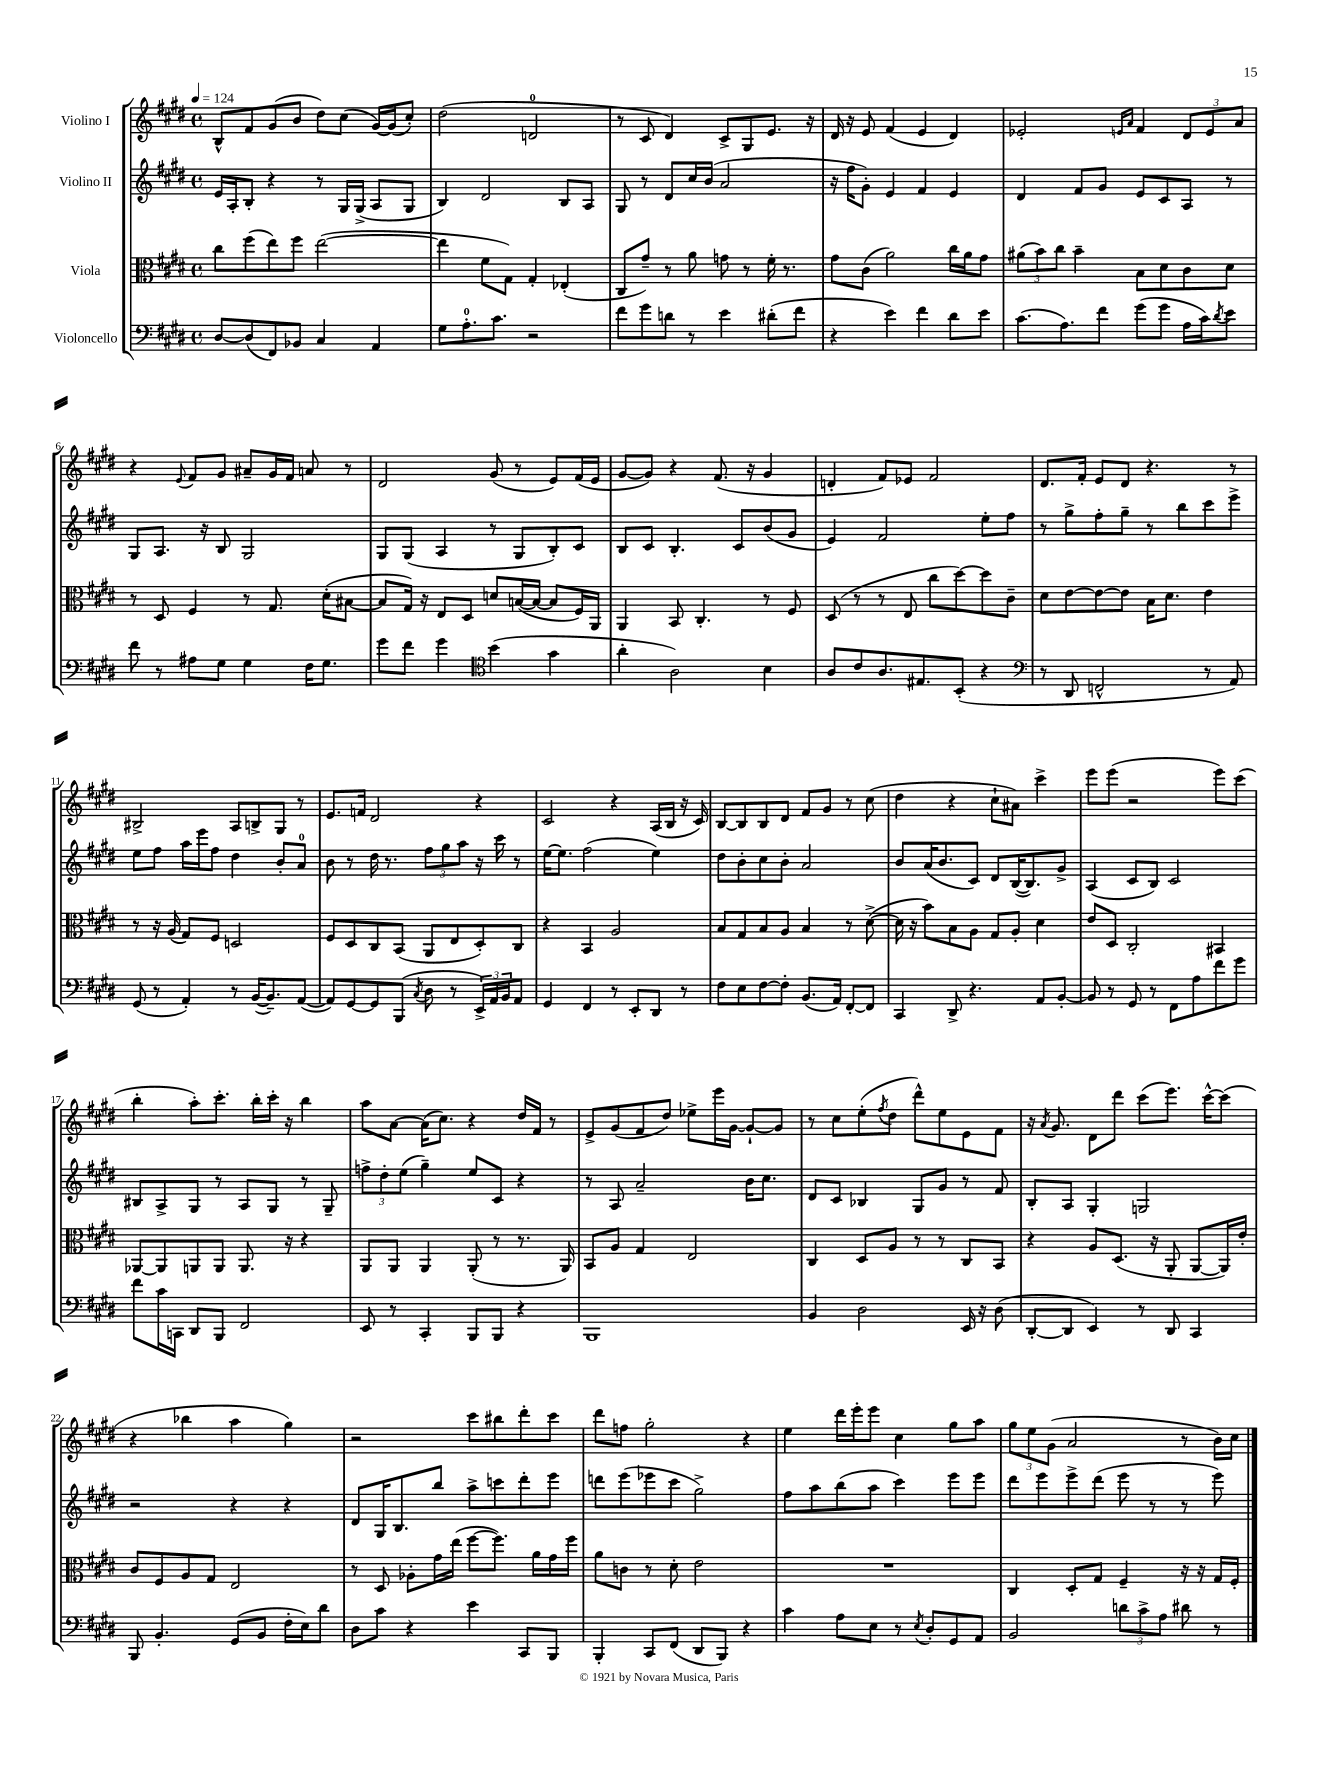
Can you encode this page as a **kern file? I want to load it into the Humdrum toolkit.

**kern	**kern	**kern	**kern
*staff4	*staff3	*staff2	*staff1
*clefF4	*clefC3	*clefG2	*clefG2
*k[f#c#g#d#]	*k[f#c#g#d#]	*k[f#c#g#d#]	*k[f#c#g#d#]
*M4/4	*M4/4	*M4/4	*M4/4
*met(c)	*met(c)	*met(c)	*met(c)
*MM124	*MM124	*MM124	*MM124
[8D#/L	8cc#\L	16e/LL	8B^^/L
.	.	16A'/J	.
(8D#/]	(8ff#\	8B'/J	8f#/
8FF#/)	8ee\)	4r	(8g#/
8BB-/J	8ff#\J	.	8b/J
4C#/	([2ee\	8r	8dd#\L)
.	.	16G#/LL	(8cc#\J
.	.	(16G#^/JJ	.
4AA/	.	8A/L	[16g#/LL)
.	.	.	(16g#/]J
.	.	8G#/J	8cc#'/J)
=	=	=	=
8G#\L	4ee\]	4B/)	(2dd#\
8.A'\	.	.	.
.	8f#\L	2d#/	.
8.c#\J	.	.	.
.	8G#\J)	.	.
2r	4G#'/	.	2d/
.	(4E-'/	8B/L	.
.	.	8A/J	.
=	=	=	=
8f#\L	8C#/L	8G#/	8r
8g#\	8g#~/J)	8r	8c#/
8d\J	8r	8d#/L	4d#/)
8r	8a\	16cc#/L	.
.	.	(16b/JJ	.
4e\	8g\	2a/	8c#^/L
.	8r	.	8G#/
(8d#'\L	16f#'\	.	8.e/J
.	8.r	.	.
8f#\J	.	.	.
.	.	.	16r
=	=	=	=
4r	8g#\L	16r	16d#/
.	.	16ff#\LK	16r
.	(8c#\J	8g#'\J)	8e/
4e\)	2a\)	4e/	(4f#/
4f#\	.	4f#/	4e/
8d#\L	16cc#\LL	4e/	4d#/)
.	16a\J	.	.
8e\J	8g#\J	.	.
=	=	=	=
(8.c#\L	(12a#\L	4d#/	2e-'/
.	12b\)	.	.
.	12cc#\J	.	.
8.A\)	.	.	.
.	4b~\	8f#/L	.
8f#\J	.	8g#/J	.
.	.	.	16qqe/LL
.	.	.	16qqa/JJ
(8g#\L	8B\L	8e/L	4f#/
8g#\J	8d#\	8c#/	.
16A\LL	8c#\	8A/J	12d#/L
16c#\J)	.	.	.
.	.	.	12e/
8qd#/	.	.	.
8e\J	8d#\J	8r	.
.	.	.	12a/J
=	=	=	=
8f#\	8r	8G#/L	4r
8r	8D#/	8.A/J	.
.	.	.	8qqe/
8A#\L	4F#/	.	8f#/L
.	.	16r	.
8G#\J	.	8B/	8g#/J
4G#\	8r	2G#/	8a#~/L
.	8.G#/	.	16g#/L
.	.	.	16f#/JJ
16F#\LK	.	.	8a/
8.G#\J	(16d#'\LK	.	.
.	[8B#\J	.	8r
=	=	=	=
8g#\L	8B#/]L	8G#/L	2d#/
8f#\J	16G#/Jk)	(8G#/J	.
.	16r	.	.
4g#\	8E/L	4A/	.
.	8D#/J	.	.
*clefC4	*	*	*
(4b\	8d/L	8r	(8g#/
.	([16B/L	8G#/L	8r
.	16B/_JJ	.	.
4g#\	8B/]L	8B'/)	8e/L)
.	16F#/L)	8c#/J	(16f#/L
.	16AA/JJ	.	16e/JJ
=	=	=	=
4a'\	4AA/	8B/L	[8g#/L
.	.	8c#/J	8g#/]J)
2A\)	8BB/	4.B'/	4r
.	4.C#'/	.	.
.	.	.	(8.f#/
.	.	8c#/L	.
.	.	.	16r
4B\	8r	(8b/	4g#/
.	8F#/	8g#/J	.
=	=	=	=
8A/L	(8D#/	4e/)	4d'/
8c#/	8r	.	.
8.A/	8r	2f#/	8f#/L)
.	8E/	.	8e-/J
8.E#/	.	.	.
.	8cc#\L	.	2f#/
(8BB'/J	[8dd#\)	.	.
4r	8dd#\]	8ee'\L	.
.	8c#~\J	8ff#\J	.
=	=	=	=
*clefF4	*	*	*
8r	8d#\L	8r	8.d#/L
8DD#/	[8e\	8gg#^\L	.
.	.	.	16f#'/Jk
2FF^^/	8e\_	8ff#'\	8e/L
.	8e\]J	8gg#~\J	8d#/J
.	16B\LK	8r	4.r
.	8.d#\J	.	.
.	.	8bb\L	.
8r	4e\	8ccc#\	.
8AA/)	.	8eee^\J	8r
=	=	=	=
(8GG#/	8r	8ee\L	2B#^/
8r	16r	8ff#\J	.
.	(16A/	.	.
4AA'/)	8G#/L)	16aa\LL	.
.	.	16eee\J	.
.	8F#/J	8ff#\J	.
8r	2D/	4dd#\	8A/L
([16BB/LK	.	.	8B^/
8.BB~/])	.	.	.
.	.	8b'/L	8G#/J
([8AA/J	.	8a/J	8r
=	=	=	=
8AA/]L)	8F#/L	8b\	8.e/L
[8GG#/	8D#/	8r	.
.	.	.	16f/Jk
8GG#/]	8C#/	16dd#\	2d#/
.	.	8.r	.
(8BBB/J	(8BB/J	.	.
8qC#/	.	.	.
8D#\	8AA/L	12ff#\L	.
.	.	12gg#\	.
8r	8E/	.	.
.	.	12aa\J	.
24EE^/LL)	8D#'/)	16r	4r
24AA/	.	.	.
.	.	16ccc#\	.
24BB/J	.	.	.
8AA/J	8C#/J	8r	.
=	=	=	=
4GG#/	4r	[16ee\LK	2c#/
.	.	8.ee\]J	.
4FF#/	4BB/	(2ff#\	.
8r	2A/	.	4r
8EE'/L	.	.	.
8DD#/J	.	4ee\)	(16A/LL
.	.	.	16B/JJ
8r	.	.	16r
.	.	.	16c#/)
=	=	=	=
8F#\L	8B/L	8dd#\L	[8B/L
8E\	8G#/	8b'\	8B/]
[8F#\	8B/	8cc#\	8B/
8F#'\]J	8A/J	8b'\J	8d#/J
(8.BB/L	4B/	2a/	8f#/L
.	.	.	8g#/J
16AA/Jk)	.	.	.
[8FF#'/L	8r	.	8r
8FF#/]J	([8d#^\	.	(8cc#\
=	=	=	=
4CC#/	16d#\]	8b/L	4dd#\
.	16r	.	.
.	8b\L)	(16a/K	.
.	.	8.b/	.
8DD#^/	8B\	.	4r
4.r	8A\J	8c#/J)	.
.	8G#/L	8d#/L	8cc#`\L
.	8A'/J	([16B/K	8a#\J)
.	.	8.B/])	.
8AA/L	4d#\	.	4ccc#^\
[8BB'/J	.	8g#^/J	.
=	=	=	=
8BB/]	8e/L	(4A/	8eee\L
8r	8D#/J	.	(8eee\J
8GG#/	2C#'/	8c#/L	2r
8r	.	8B/J)	.
8FF#\L	.	2c#/	.
8A\	.	.	.
8f#\	4BB#/	.	8eee\L)
8g#\J	.	.	(8ccc#\J
=	=	=	=
8f#\L	[8AA-/L	8B#/L	4bb'\
16c#\L	8AA-/]	8A^/	.
16CC\JJ	.	.	.
8DD#/L	8AA/	8G#/J	8aa'\L)
8BBB/J	8AA/J	8r	8.ccc#'\J
2FF#/	8.AA/	8A/L	.
.	.	.	16bb'\LL
.	.	8G#/J	16ccc#'\JJ
.	16r	.	16r
.	4r	8r	4bb\
.	.	8G#~/	.
=	=	=	=
8EE/	8AA/L	12ff^\L	8aa\L
.	.	12dd#'\	.
8r	8AA/J	.	[8a\J
.	.	(12ee\J	.
4CC#'/	4AA/	4gg#~\)	(16a\]LK
.	.	.	8.cc#\J)
8BBB/L	(8AA'/	8ee/L	4r
8BBB/J	8r	8c#/J	.
4r	8.r	4r	16dd#/LL
.	.	.	16f#/JJ
.	.	.	8r
.	16AA/)	.	.
=	=	=	=
1BBB	8BB/L	8r	8e^/L
.	8A/J	8A/	(8g#/
.	4G#/	2a~/	8f#/
.	.	.	8dd#/J)
.	2E/	.	8ee-^\L
.	.	.	16eee\L
.	.	.	[16g#\JJ
.	.	16b\LK	8g#`/_L
.	.	8.cc#\J	.
.	.	.	8g#/]J
=	=	=	=
4BB/	4C#/	8d#/L	8r
.	.	8c#/J	8cc#\L
2D#\	8D#/L	4B-/	(8ee'\
.	.	.	8qff#/
.	8A/J	.	8dd#\J
.	8r	8G#/L	8ddd#^^\L)
.	8r	8g#/J	8ee\
16EE/	8C#/L	8r	8e\
16r	.	.	.
(8D#\	8BB/J	8f#/	8f#\J
=	=	=	=
[8DD#'/L	4r	8B'/L	16r
.	.	.	8qa/
.	.	.	8.g#/
8DD#/]J	.	8A/J	.
4EE/)	8A/L	4G#'/	8d#\L
.	(8.D#/J	.	8ddd#\J
8r	.	2G/	(8ccc#\L
.	16r	.	.
8DD#/	8AA'/	.	8.eee\J)
4CC#/	[8AA/L	.	.
.	.	.	[16ccc#^^\LK
.	16AA/]L)	.	(8ccc#\]J
.	16e'/JJ	.	.
=	=	=	=
8BBB/	8c#/L	2r	4r
4.BB'/	8F#/	.	.
.	8A/	.	4bb-\
.	8G#/J	.	.
(8GG#/L	2E/	4r	4aa\
8BB/J	.	.	.
16F#'\LL	.	4r	4gg#\)
16E\J)	.	.	.
8d#\J	.	.	.
=	=	=	=
8D#\L	8r	8d#/L	2r
8c#\J	8D#/	16G#/K	.
.	.	8.B/	.
4r	8A-'\L	.	.
.	16g#\L	8bb/J	.
.	(16ee\JJ	.	.
4e\	[8ff#\L	8aa^\L	8ccc#\L
.	8.ff#\]J)	8ccc\	8bb#\
8CC#/L	.	8ddd#'\	8ddd#'\
.	16a\LL	.	.
8BBB/J	16g#\	8eee\J	8ccc#\J
.	16ff#\JJ	.	.
=	=	=	=
4BBB'/	8a\L	8ddd\L	8ddd#\L
.	8c\J	(8eee\	8ff\J
8CC#/L	8r	8eee-\	2gg#'\
(8FF#/J	8d#'\	8ccc#\J	.
8DD#/L	2e\	2gg#^\)	.
8BBB/J)	.	.	.
4r	.	.	4r
=	=	=	=
4c#\	1r	8ff#\L	4ee\
.	.	8aa\	.
8A\L	.	(8bb\	16ddd#\LL
.	.	.	16eee'\J
8E\J	.	8aa\J	8eee\J
8r	.	4ccc#\)	4cc#\
8qE/	.	.	.
8D#'/L	.	.	.
8GG#/	.	8eee\L	8gg#\L
8AA/J	.	8eee\J	8aa\J
=	=	=	=
2BB/	4C#/	8ddd#\L	12gg#\L
.	.	.	12ee\
.	.	8eee\	.
.	.	.	(12g#\J
.	8D#'/L	8eee^\	2a/
.	8G#/J	(8ddd#\J	.
12d\L	4F#~/	8eee\	.
12c#^\	.	.	.
.	.	8r	.
12A\J	.	.	.
8d#\	16r	8r	8r
.	16r	.	.
8r	16G#/LL	8eee\)	16b\LL)
.	16F#'/JJ	.	16cc#\JJ
==	==	==	==
*-	*-	*-	*-
